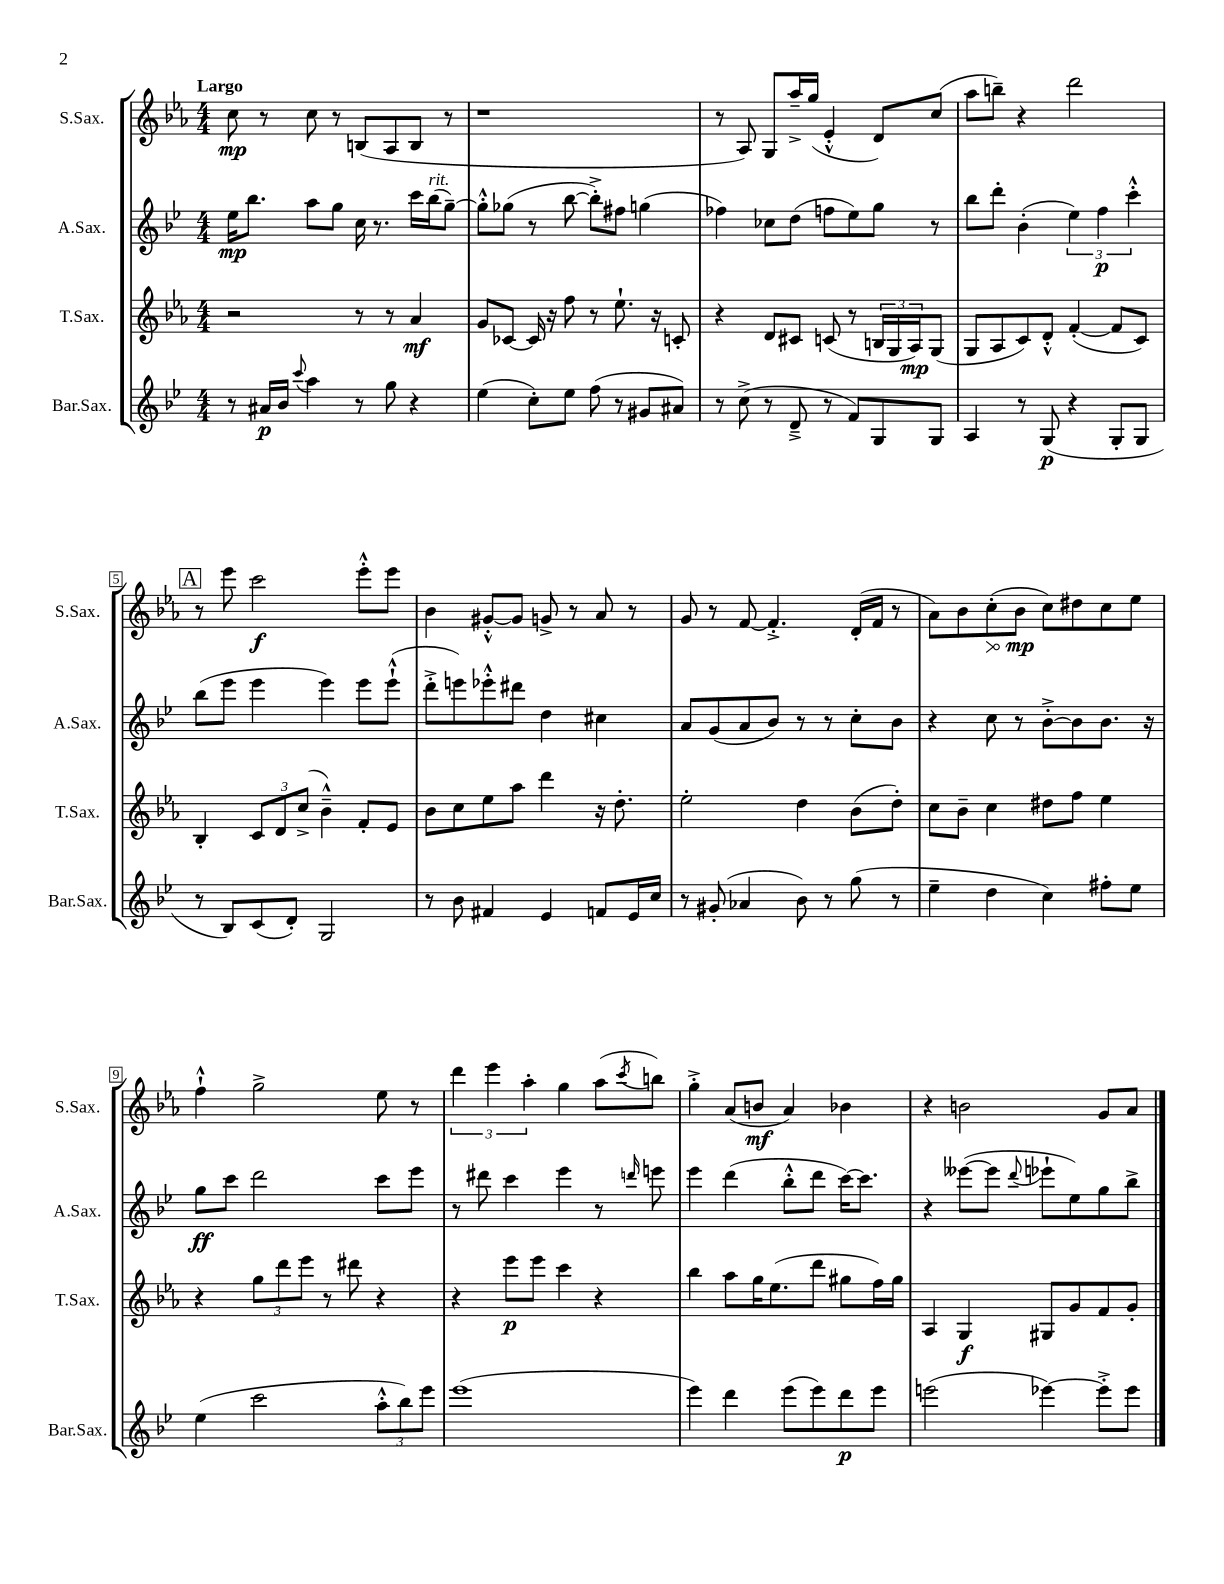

**kern	**dynam	**kern	**dynam	**kern	**dynam	**kern	**dynam
*part4	*part4	*part3	*part3	*part2	*part2	*part1	*part1
*staff4	*staff4	*staff3	*staff3	*staff2	*staff2	*staff1	*staff1
*I"Bar.Sax.	*	*I"T.Sax.	*	*I"A.Sax.	*	*I"S.Sax.	*
*I'Bar.Sax.	*	*I'T.Sax.	*	*I'A.Sax.	*	*I'S.Sax.	*
*clefG2	*	*clefG2	*	*clefG2	*	*clefG2	*
*k[b-e-]	*	*k[b-e-a-]	*	*k[b-e-]	*	*k[b-e-a-]	*
*M4/4	*	*M4/4	*	*M4/4	*	*M4/4	*
=1	=1	=1	=1	=1	=1	=1	=1
!	!	!	!	!	!	!LO:TX:a:B:t=Largo	!
8r	.	2r	.	16ee-\KL	mp	8cc\	mp
.	.	.	.	8.bb-\J	.	.	.
16a#X/LL	p	.	.	.	.	8r	.
16b-/JJ	.	.	.	.	.	.	.
8qqccc/	.	.	.	.	.	.	.
4aa\	.	.	.	8aa\L	.	8cc\	.
.	.	.	.	8gg\J	.	8r	.
8r	.	8r	.	16cc\	.	(8Bn/L	.
.	.	.	.	8.r	.	.	.
8gg\	.	8r	.	.	.	8A-/	.
4r	.	4a-/	mf	16ccc\LL	.	8B/J	.
!	!	!	!	!LO:TX:a:i:t=rit.	!	!	!
.	.	.	.	(16bb-\J	.	.	.
.	.	.	.	[8gg~\J)	.	8r	.
=2	=2	=2	=2	=2	=2	=2	=2
(4ee-\	.	8g/L	.	8gg'^^\L]	.	1r	.
.	.	[8c-X/J	.	(8gg-X\J	.	.	.
8cc'\L)	.	16c-/]	.	8r	.	.	.
.	.	16r	.	.	.	.	.
8ee-\J	.	8ff\	.	[8bb-\	.	.	.
(8ff\	.	8r	.	8bb-'^\L])	.	.	.
8r	.	8.ee-`\	.	8ff#X\J	.	.	.
8g#X/L	.	.	.	(4ggn\	.	.	.
.	.	16r	.	.	.	.	.
8a#X/J)	.	8cn'/	.	.	.	.	.
=3	=3	=3	=3	=3	=3	=3	=3
8r	.	4r	.	4ff-X\)	.	8r	.
(8cc^\	.	.	.	.	.	8A-/)	.
8r	.	8d/L	.	8cc-X\L	.	8G/L	.
8d~^/	.	8c#X/J	.	(8dd\J	.	16aa-~^/L	.
.	.	.	.	.	.	(16gg/JJ	.
8r	.	(8cn/	.	8ffn\L	.	4e-'^^/	.
8f/L)	.	8r	.	8ee-\)	.	.	.
8G/	.	24Bn/LL	.	8gg\J	.	8d/L)	.
.	.	24G/	.	.	.	.	.
.	.	24A-/J)	mp	.	.	.	.
8G/J	.	(8G/J	.	8r	.	(8cc/J	.
=4	=4	=4	=4	=4	=4	=4	=4
4A/	.	8G/L	.	8bb-\L	.	8aa-\L	.
.	.	8A-/	.	8ddd'\J	.	8bbn~\J)	.
8r	.	8c/)	.	(4b-'\	.	4r	.
(8G/	p	8d'^^/J	.	.	.	.	.
4r	.	([4f'/	.	6ee-\)	.	2ddd\	.
.	.	.	.	6ff\	p	.	.
8G'/L	.	8f/L]	.	.	.	.	.
.	.	.	.	6ccc'^^\	.	.	.
8G/J	.	8c/J)	.	.	.	.	.
!!LO:LB:g=z
!!LO:REH:place=s1:t=A
=5	=5	=5	=5	=5	=5	=5	=5
8r	.	4B-'/	.	(8bb-\L	.	8r	.
8B-/L)	.	.	.	8eee-\J	.	8eee-\	.
(8c/	.	12c/L	.	4eee-\	.	2ccc\	f
.	.	12d/	.	.	.	.	.
8d'/J)	.	.	.	.	.	.	.
.	.	(12cc^/J	.	.	.	.	.
2G/	.	4b-~^^\)	.	4eee-\)	.	.	.
.	.	8f'/L	.	8eee-\L	.	8eee-'^^\L	.
.	.	8e-/J	.	(8eee-`^^\J	.	8eee-\J	.
=6	=6	=6	=6	=6	=6	=6	=6
8r	.	8b-\L	.	8ddd'^\L	.	4b-\	.
8b-\	.	8cc\	.	8eeen\)	.	.	.
4f#X/	.	8ee-\	.	8eee-X'^^\	.	[8g#X'^^/L	.
.	.	8aa-\J	.	8ddd#X\J	.	8g#/J]	.
4e-/	.	4ddd\	.	4dd\	.	8gn^/	.
.	.	.	.	.	.	8r	.
8fn/L	.	16r	.	4cc#X\	.	8a-/	.
.	.	8.dd'\	.	.	.	.	.
16e-/L	.	.	.	.	.	8r	.
16cc/JJ	.	.	.	.	.	.	.
=7	=7	=7	=7	=7	=7	=7	=7
8r	.	2ee-'\	.	8a/L	.	8g/	.
(8g#X'/	.	.	.	(8g/	.	8r	.
4a-X/	.	.	.	8a/	.	[8f/	.
.	.	.	.	8b-/J)	.	4.f'^/]	.
8b-\)	.	4dd\	.	8r	.	.	.
8r	.	.	.	8r	.	.	.
(8gg\	.	(8b-\L	.	8cc'\L	.	(16d'/LL	.
.	.	.	.	.	.	16f/JJ	.
8r	.	8dd'\J)	.	8b-\J	.	8r	.
=8	=8	=8	=8	=8	=8	=8	=8
4ee-~\	.	8cc\L	.	4r	.	8a-\L)	.
.	.	8b-~\J	.	.	.	8b-\	.
!	!	!	!	!	!	!	!LO:HP:b
4dd\	.	4cc\	.	8cc\	.	(8cc'\	>
.	.	.	.	8r	.	8b-\J	mp
4cc\)	.	8dd#X\L	.	[8b-'^\L	.	8cc\L)	]
.	.	8ff\J	.	8b-\]	.	8dd#X\	.
8ff#X'\L	.	4ee-\	.	8.b-\J	.	8cc\	.
8ee-\J	.	.	.	.	.	8ee-\J	.
.	.	.	.	16r	.	.	.
!!LO:LB:g=z
=9	=9	=9	=9	=9	=9	=9	=9
(4ee-\	.	4r	.	8gg\L	ff	4ff`^^\	.
.	.	.	.	8ccc\J	.	.	.
2ccc\	.	12gg\L	.	2ddd\	.	2gg^\	.
.	.	12ddd\	.	.	.	.	.
.	.	12eee-\J	.	.	.	.	.
.	.	8r	.	.	.	.	.
.	.	8ddd#X\	.	.	.	.	.
12aa'^^\L	.	4r	.	8ccc\L	.	8ee-\	.
12bb-\)	.	.	.	.	.	.	.
.	.	.	.	8eee-\J	.	8r	.
12eee-\J	.	.	.	.	.	.	.
=10	=10	=10	=10	=10	=10	=10	=10
(1eee-	.	4r	.	8r	.	6ddd\	.
.	.	.	.	8ddd#X\	.	.	.
.	.	.	.	.	.	6eee-\	.
.	.	8eee-\L	p	4ccc\	.	.	.
.	.	.	.	.	.	6aa-'\	.
.	.	8eee-\J	.	.	.	.	.
.	.	4ccc\	.	4eee-\	.	4gg\	.
.	.	4r	.	8r	.	(8aa-\L	.
.	.	.	.	16qqdddn/	.	8qccc/	.
.	.	.	.	8eeen\	.	8bbn\J)	.
=11	=11	=11	=11	=11	=11	=11	=11
4eee-\)	.	4bb-\	.	4eee-\	.	4gg'^\	.
4ddd\	.	8aa-\L	.	(4ddd\	.	(8a-/L	.
.	.	16gg\K	.	.	.	8bn/J	mf
.	.	(8.ee-\	.	.	.	.	.
(8eee-\L	.	.	.	8bb-'^^\L	.	4a-/)	.
8eee-\)	.	8ddd\J	.	8ddd\J	.	.	.
8ddd\	p	8gg#X\L	.	[16ccc\KL)	.	4b-X\	.
.	.	.	.	8.ccc\J]	.	.	.
8eee-\J	.	16ff\L)	.	.	.	.	.
.	.	16gg#\JJ	.	.	.	.	.
=12	=12	=12	=12	=12	=12	=12	=12
(2eeen\	.	4A-/	.	4r	.	4r	.
.	.	4G/	f	([8eee--X\L	.	2bn\	.
.	.	.	.	8eee--\J]	.	.	.
.	.	.	.	8qqddd/	.	.	.
[4eee-X\)	.	8G#X/L	.	8eee-X`\L	.	.	.
.	.	8g/	.	8ee-\)	.	.	.
8eee-'^\L]	.	8f/	.	8gg\	.	8g/L	.
8eee-\J	.	8g'/J	.	8bb-^\J	.	8a-/J	.
==	==	==	==	==	==	==	==
*-	*-	*-	*-	*-	*-	*-	*-
